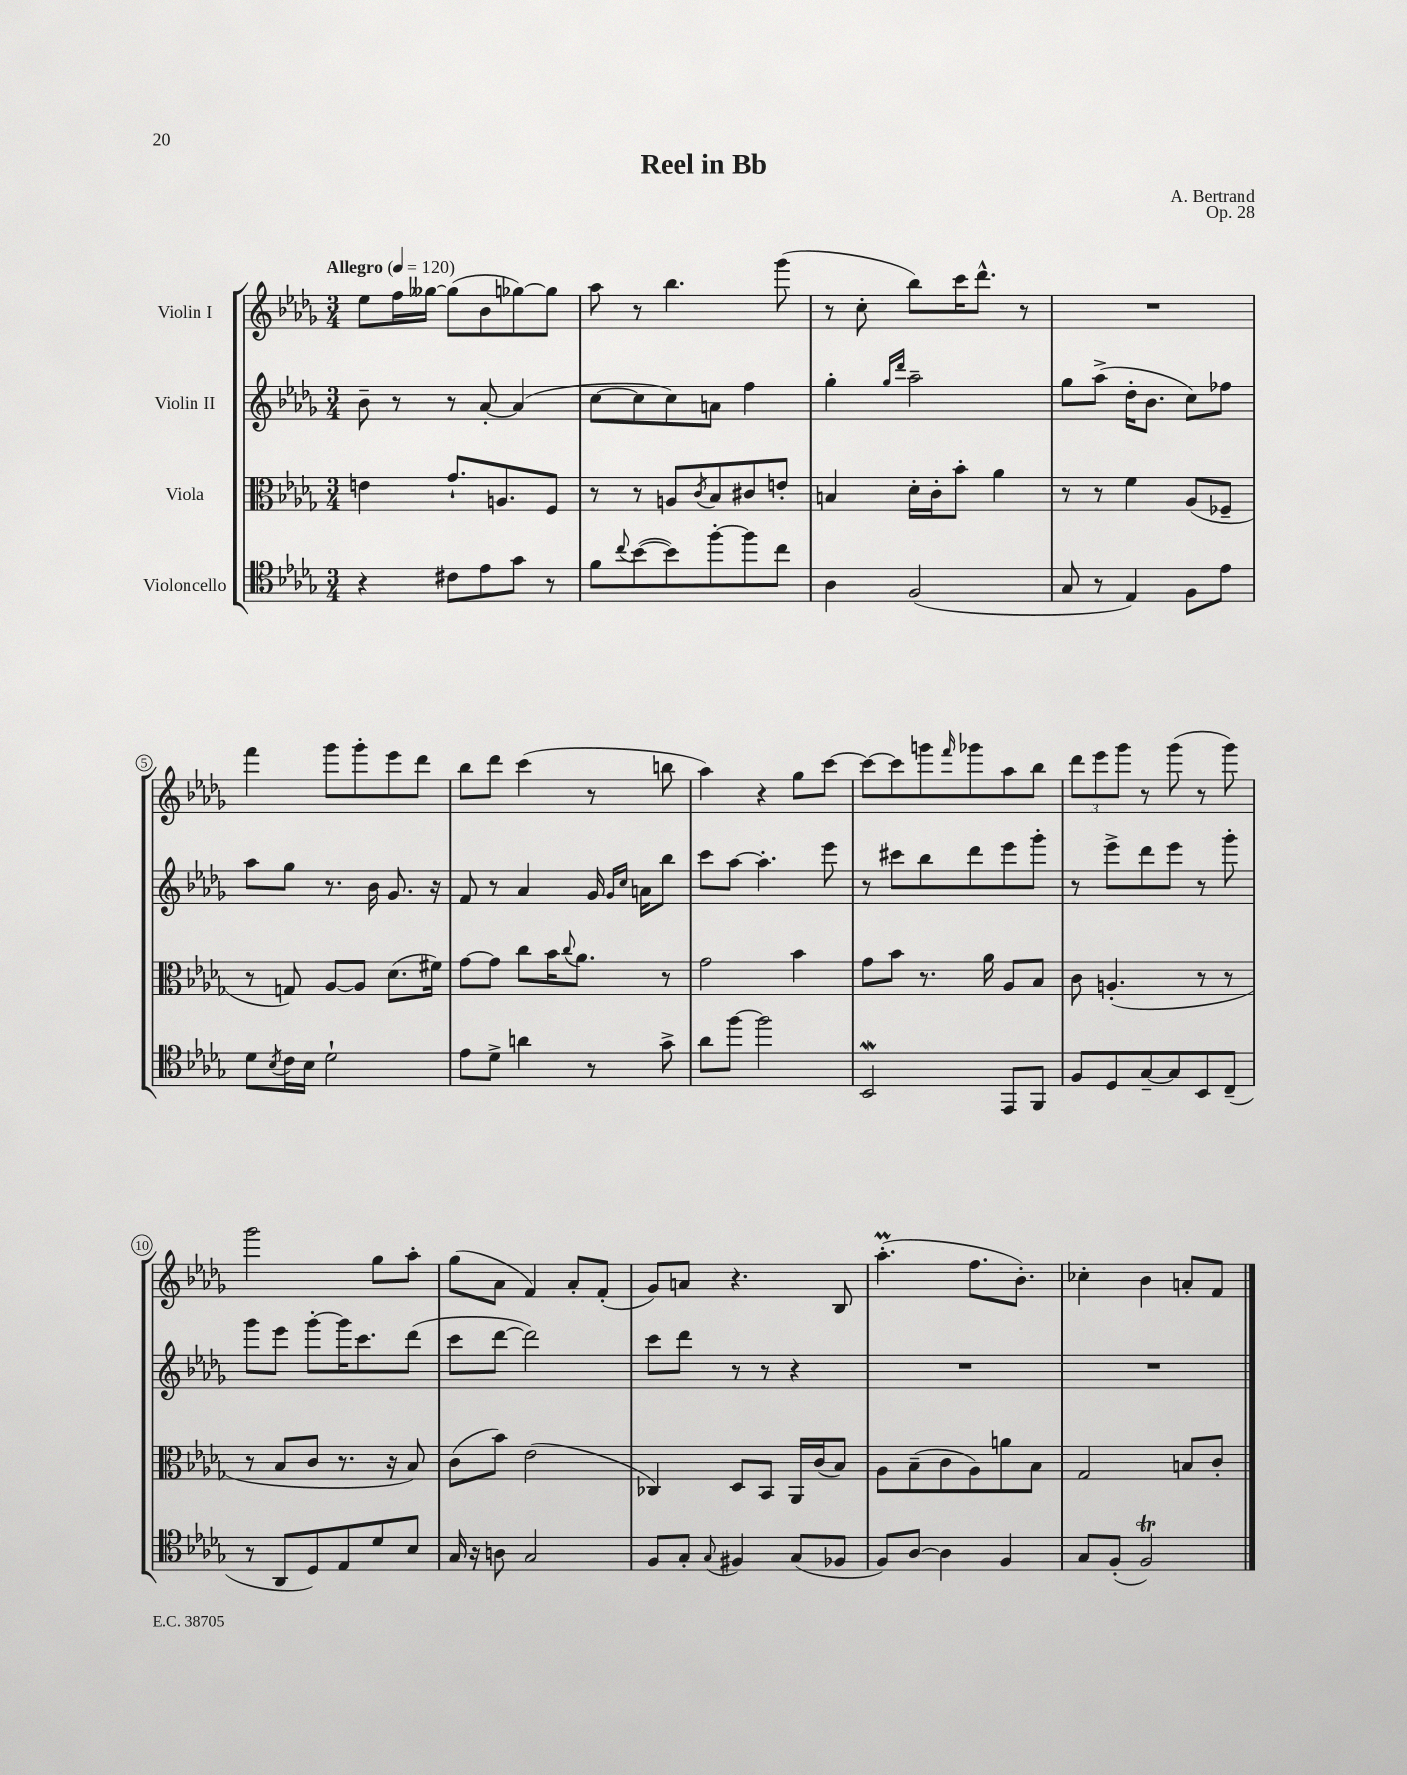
\header { title = "Reel in Bb" composer = "A. Bertrand" opus = "Op. 28" }
<<
\new StaffGroup <<
\new Staff = "s0" \with { instrumentName = "Violin I" } {
    \clef treble \key des \major \numericTimeSignature \time 3/4 \tempo "Allegro" 4 = 120
    ees''8 f''16 geses''16~ geses''8( bes'8 ges''8~) ges''8 |
    aes''8 r8 bes''4. ges'''8( |
    r8 c''8-. bes''8) c'''16 des'''8.-^ r8 |
    R2. |
    f'''4 ges'''8 ges'''8-. ees'''8 des'''8 |
    bes''8 des'''8 c'''4( r8 b''8 |
    aes''4) r4 ges''8 c'''8~ |
    c'''8~ c'''8 g'''8 \grace { f'''16 } ges'''8 aes''8 bes''8 |
    \tuplet 3/2 { des'''8 ees'''8 ges'''8 } r8 ges'''8( r8 ges'''8) |
    ges'''2 ges''8 aes''8-. |
    ges''8( aes'8 f'4) aes'8-. f'8-.( |
    ges'8) a'8 r4. bes8 |
    aes''4.-.\prall( f''8. bes'8.-.) |
    ces''4-. bes'4 a'8-. f'8 \bar "|." |
}
\new Staff = "s1" \with { instrumentName = "Violin II" } {
    \clef treble \key des \major \numericTimeSignature \time 3/4
    bes'8-- r8 r8 aes'8~-. aes'4( |
    c''8~ c''8 c''8) a'8 f''4 |
    ges''4-. \grace { ges''16 des'''16 } aes''2-- |
    ges''8 aes''8->( des''16-. bes'8. c''8) fes''8 |
    aes''8 ges''8 r8. bes'16 ges'8. r16 |
    f'8 r8 aes'4 ges'16 \grace { ges'16 c''16 } a'16 bes''8 |
    c'''8 aes''8~ aes''4.-. ees'''8 |
    r8 cis'''8 bes''8 des'''8 ees'''8 ges'''8-. |
    r8 ees'''8-> des'''8 ees'''8 r8 ges'''8-. |
    ges'''8 ees'''8 ges'''8~-. ges'''16 c'''8. des'''8( |
    c'''8 des'''8~ des'''2) |
    c'''8 des'''8 r8 r8 r4 |
    R2. |
    R2. \bar "|." |
}
\new Staff = "s2" \with { instrumentName = "Viola" } {
    \clef alto \key des \major \numericTimeSignature \time 3/4
    e'4 ges'8.-! a8. f8 |
    r8 r8 a8 \acciaccatura { c'8 } bes8 cis'8 e'8-. |
    b4 des'16-. c'16-. bes'8-. aes'4 |
    r8 r8 f'4 aes8( fes8-- |
    r8 g8) aes8~ aes8 des'8.( fis'16) |
    ges'8~ ges'8 c''8 bes'16 \appoggiatura { c''8 } aes'8. r8 |
    ges'2 bes'4 |
    ges'8 bes'8 r8. aes'16 aes8 bes8 |
    c'8 a4.-.( r8 r8 |
    r8 bes8 c'8 r8. r16 bes8) |
    c'8( bes'8) ees'2( |
    ces4) des8 bes,8 aes,16 c'16( bes8) |
    aes8 bes8--( c'8 aes8) a'8 bes8 |
    ges2 b8 c'8-. \bar "|." |
}
\new Staff = "s3" \with { instrumentName = "Violoncello" } {
    \clef tenor \key des \major \numericTimeSignature \time 3/4
    r4 cis'8 ees'8 ges'8 r8 |
    f'8 \appoggiatura { c''8 } bes'8~( bes'8) f''8~-. f''8 c''8 |
    aes4 f2( |
    ges8 r8 ees4) f8 ees'8 |
    des'8 \acciaccatura { bes8 } c'16 bes16 des'2-! |
    ees'8 des'8-> a'4 r8 ges'8-> |
    aes'8 f''8~ f''2 |
    bes,2\mordent ees,8 f,8 |
    f8 des8 ges8~-- ges8 bes,8 c8--( |
    r8 aes,8 des8) ees8 des'8 bes8 |
    ges16 r16 a8 ges2 |
    f8 ges8-. \appoggiatura { ges8 } fis4 ges8( fes8 |
    f8) aes8~ aes4 f4 |
    ges8 f8-.( f2\trill) \bar "|." |
}
>>
>>
\layout { \context { \Score \override BarNumber.stencil = #(make-stencil-circler 0.1 0.3 ly:text-interface::print) } }
